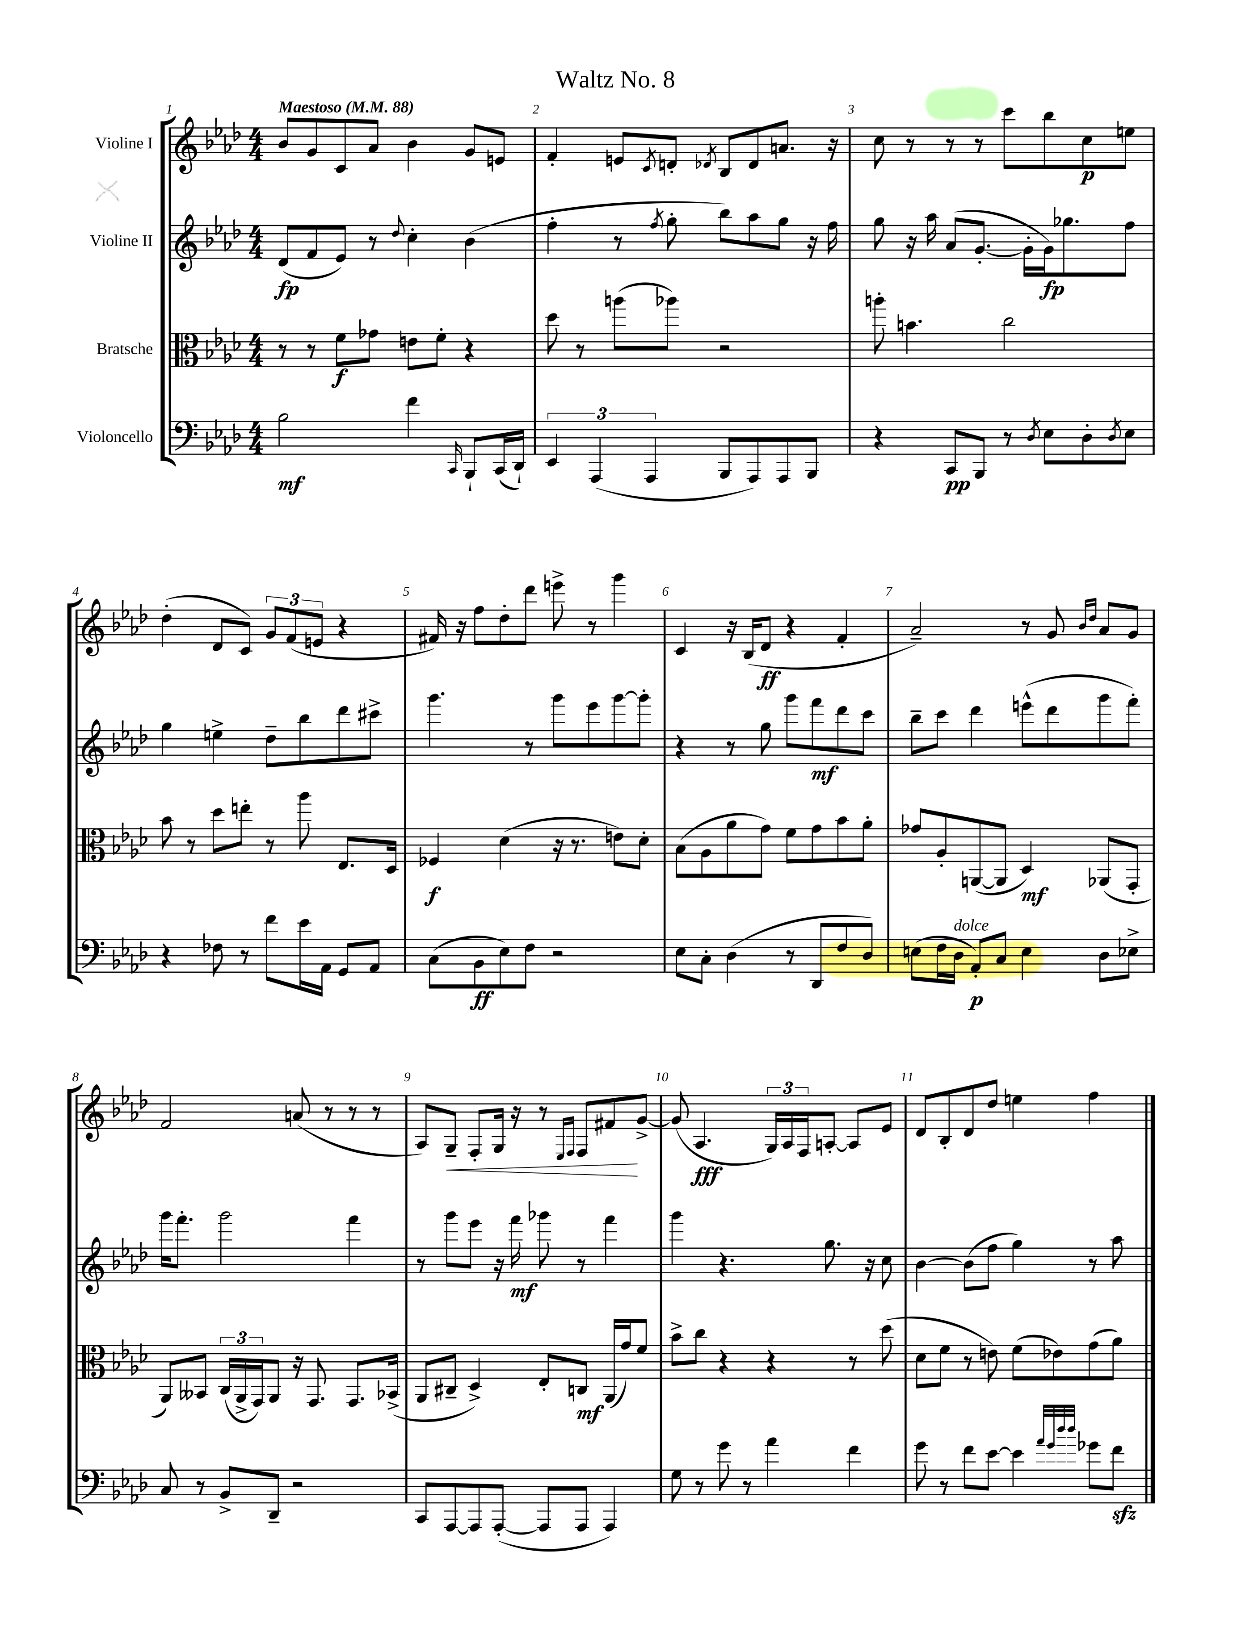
\header { title = "Waltz No. 8" }
<<
\new StaffGroup <<
\new Staff = "s0" \with { instrumentName = "Violine I" } {
    \clef treble \key aes \major \numericTimeSignature \time 4/4 \tempo "Maestoso" 4 = 88
    bes'8 g'8 c'8 aes'8 bes'4 g'8 e'8 |
    f'4-. e'8 \acciaccatura { c'8 } d'8-. \acciaccatura { des'8 } bes8 des'8 a'8. r16 |
    c''8 r8 r8 r8 c'''8 bes''8 c''8\p e''8 |
    des''4-.( des'8 c'8) \tuplet 3/2 { g'8 f'8( e'8 } r4 |
    fis'16) r16 f''8 des''8-. des'''8 e'''8-> r8 g'''4 |
    c'4 r16 bes16( des'8\ff r4 f'4-. |
    aes'2--) r8 g'8 \grace { bes'16 des''16 } aes'8 g'8 |
    f'2 a'8( r8 r8 r8 |
    aes8) g8--\< f8-. g16 r16 r8 \grace { ees16 f16 } f8 fis'8\! g'8~-> |
    g'8( aes4.\fff \tuplet 3/2 { g16) aes16 f16 } a8~-. a8 ees'8 |
    des'8 bes8-. des'8 des''8 e''4 f''4 \bar "|." |
}
\new Staff = "s1" \with { instrumentName = "Violine II" } {
    \clef treble \key aes \major \numericTimeSignature \time 4/4
    des'8\fp( f'8 ees'8) r8 \appoggiatura { des''8 } c''4-. bes'4( |
    f''4-. r8 \acciaccatura { f''8 } g''8-. bes''8) aes''8 g''8 r16 f''16 |
    g''8 r16 aes''16 aes'8( g'8.~-. g'16-. g'16\fp) ges''8. f''8 |
    g''4 e''4-> des''8-- bes''8 des'''8 cis'''8-> |
    g'''4. r8 g'''8 ees'''8 g'''8~ g'''8-. |
    r4 r8 g''8 g'''8 f'''8\mf des'''8 c'''8 |
    bes''8-- c'''8 des'''4 e'''8-^( des'''8 g'''8 f'''8-.) |
    g'''16 f'''8.-. g'''2 f'''4 |
    r8 g'''8 ees'''8 r16 f'''16\mf ges'''8 r8 f'''4 |
    g'''4 r4. g''8. r16 c''8 |
    bes'4~ bes'8( f''8 g''4) r8 aes''8 \bar "|." |
}
\new Staff = "s2" \with { instrumentName = "Bratsche" } {
    \clef alto \key aes \major \numericTimeSignature \time 4/4
    r8 r8 f'8\f ges'8 e'8 f'8-. r4 |
    des''8 r8 a''8( aes''8) r2 |
    a''8-. b'4. c''2 |
    bes'8 r8 des''8 e''8-. r8 aes''8 ees8. des16 |
    fes4\f des'4( r16 r8. e'8) des'8-. |
    bes8( aes8 aes'8 g'8) f'8 g'8 bes'8 aes'8-. |
    ges'8 aes8-. a,8~( a,8 des4\mf) aes,8( g,8-. |
    aes,8) beses,8 \tuplet 3/2 { c16( aes,16-> g,16) } aes,8 r16 g,8. g,8. bes,16->( |
    aes,8 cis8-- des4->) ees8-. c8\mf aes,16( g'16) f'8 |
    bes'8-> c''8 r4 r4 r8 des''8( |
    des'8 f'8 r8 e'8) f'8( ees'8) g'8( aes'8) \bar "|." |
}
\new Staff = "s3" \with { instrumentName = "Violoncello" } {
    \clef bass \key aes \major \numericTimeSignature \time 4/4
    bes2\mf f'4 \grace { c,16 } bes,,8-! c,16( des,16-!) |
    \tuplet 3/2 { ees,4 aes,,4( aes,,4 } bes,,8 aes,,8) aes,,8 bes,,8 |
    r4 c,8\pp bes,,8 r8 \acciaccatura { des8 } ees8 des8-. \acciaccatura { des8 } ees8 |
    r4 fes8 r8 f'8 ees'16 aes,16 g,8 aes,8 |
    c8( bes,8\ff ees8) f8 r2 |
    ees8 c8-. des4( r8 des,8 f8 des8) |
    e8( f16 des16^\markup { \italic "dolce" } aes,8-.\p) c8 e4 des8 ees8-> |
    c8 r8 bes,8-> des,8-- r2 |
    c,8 aes,,8~ aes,,8 aes,,8~-.( aes,,8 aes,,8 aes,,4) |
    g8 r8 g'8 r8 aes'4 f'4 |
    g'8 r8 f'8 ees'8~ ees'4 \grace { aes'32 g'32 des''32 des''32 } ges'8 f'8\sfz \bar "|." |
}
>>
>>
\layout { \context { \Score \override BarNumber.break-visibility = ##(#f #t #t) barNumberVisibility = #all-bar-numbers-visible } }
